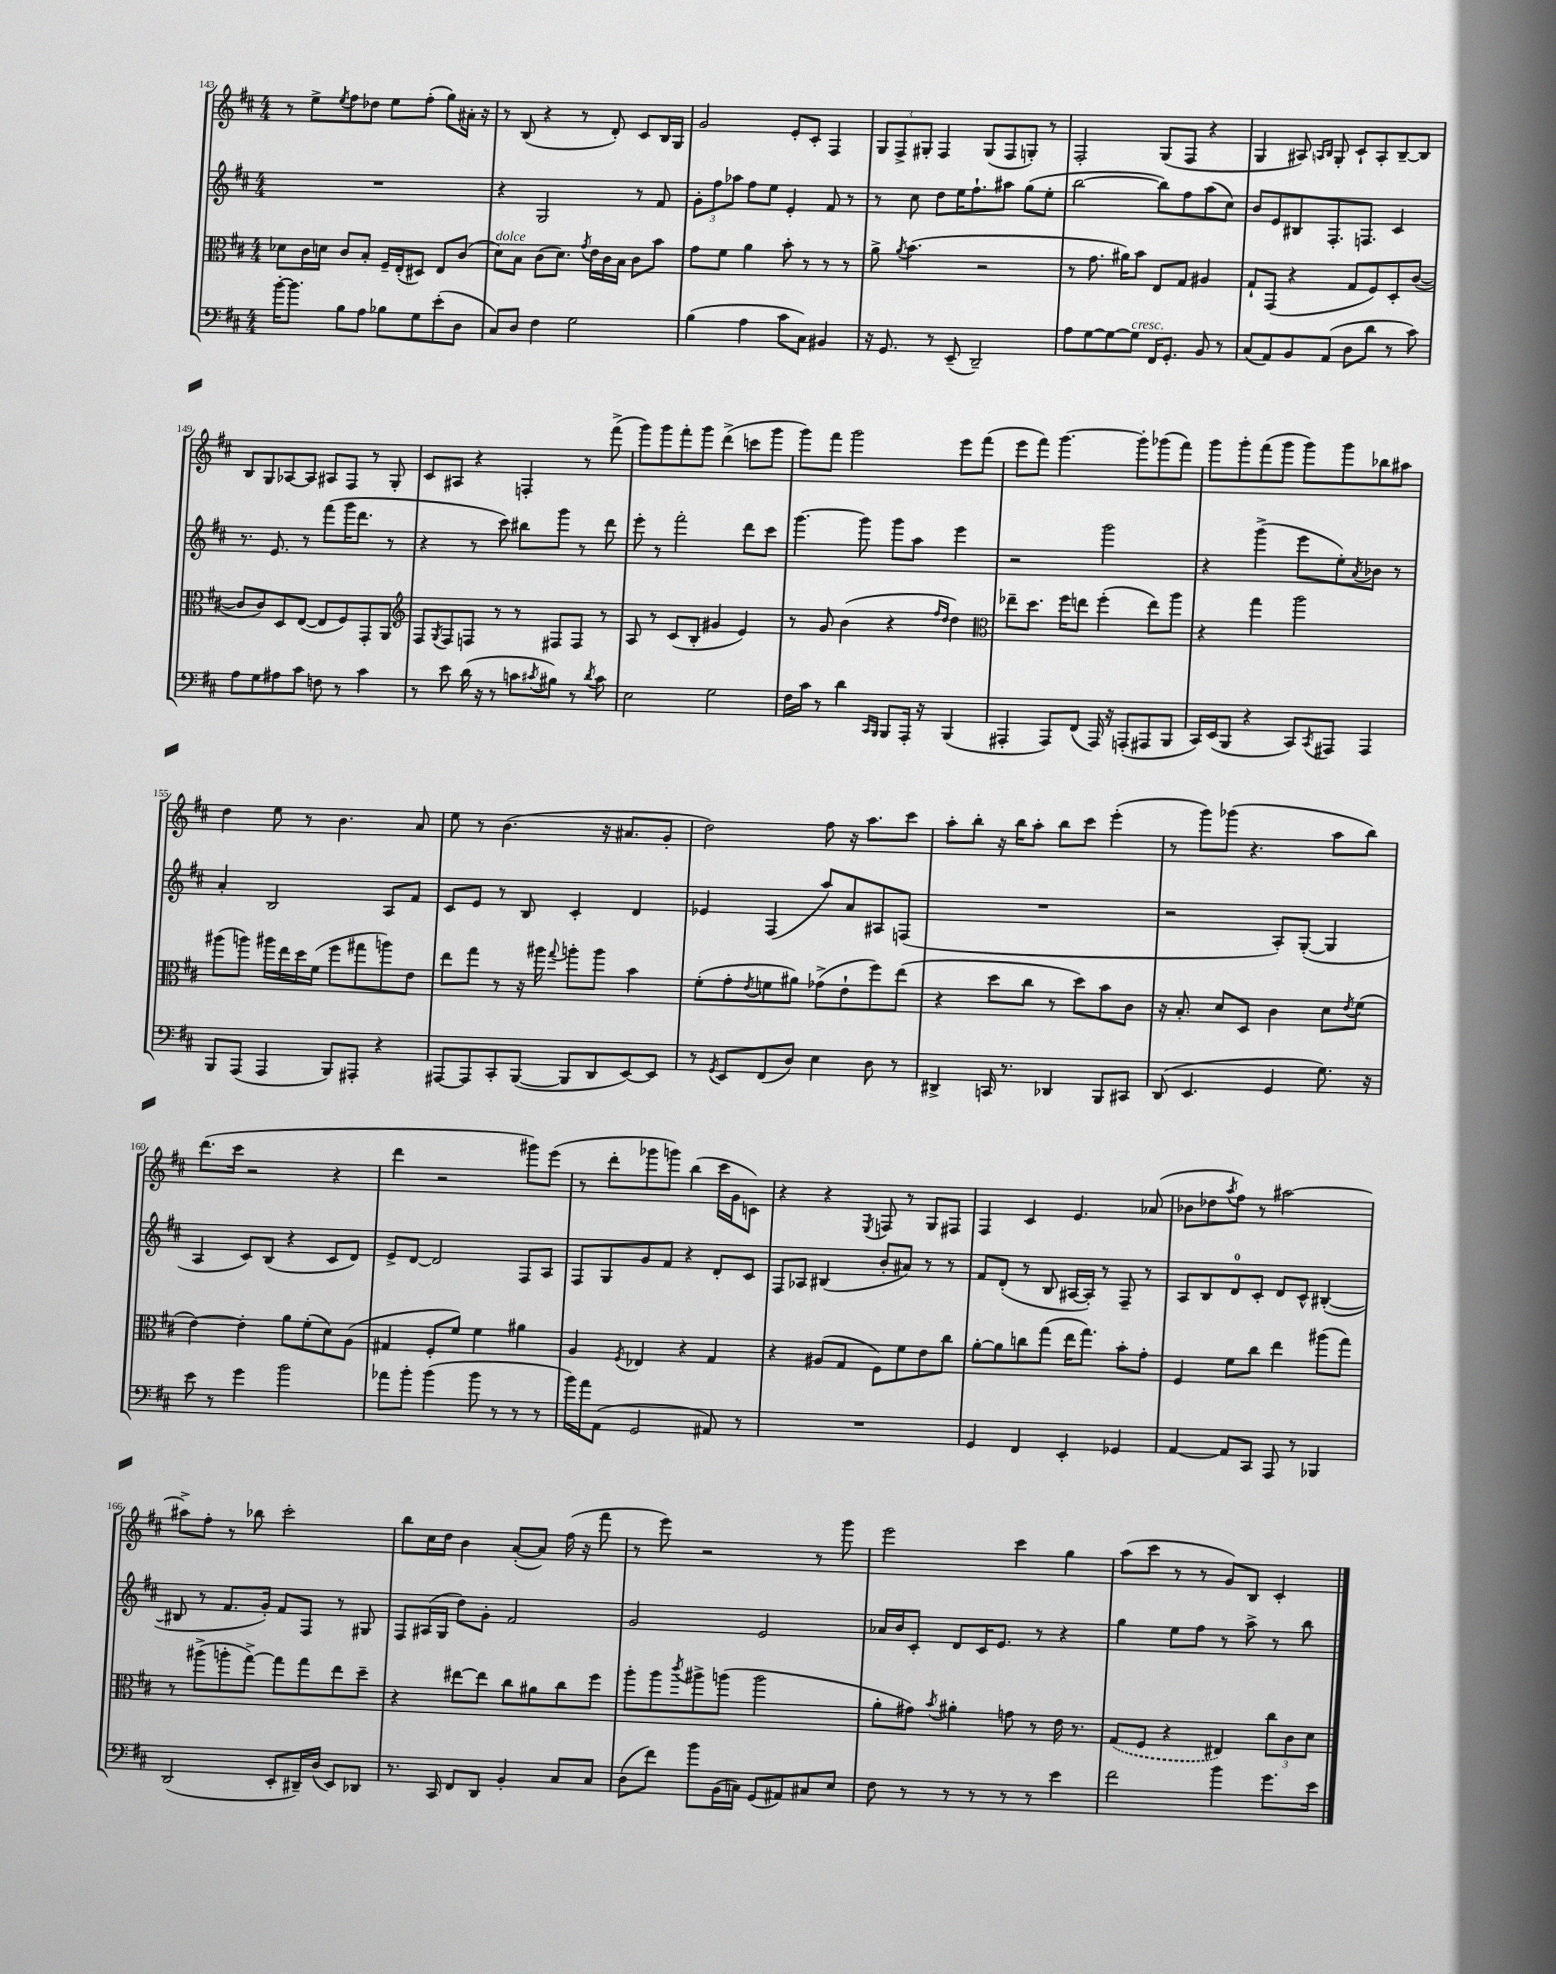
<<
\new StaffGroup <<
\new Staff = "s0" {
    \clef treble \key d \major \numericTimeSignature \time 4/4
    r8 e''8-> \acciaccatura { e''8 } fis''8 des''8 e''8 fis''8-.( g''8) ais'16-. r16 |
    r8 b8( r4 r8 d'8-.) cis'8 b16 g16 |
    g'2 e'8-. cis'8-. fis4 |
    \tuplet 3/2 { g8 fis8-> gis8-. } fis4 gis8( fis8 g8-.) r8 |
    fis2-. g8( fis8 r4 |
    g4 ais8) \grace { a16 b16 } g8-. cis'8-! a8-. b8~-- b8 |
    b8 g8 aes8~ aes8 ais8 fis8 r8 g8-. |
    cis'8 ais8 r4 f4-. r8 fis'''8->( |
    g'''8) g'''8 fis'''8-. g'''8 d'''4->( c'''8 g'''8 |
    g'''8) fis'''8 g'''2 e'''8 fis'''8( |
    e'''8 fis'''8) g'''4.~ g'''8-. ges'''8( fis'''8) |
    g'''8 g'''8-. fis'''8( g'''8 g'''8) g'''8 bes''8 ais''8 |
    d''4 e''8 r8 b'4. a'8 |
    e''8 r8 b'4.( r16 ais'8. g'8-. |
    d''2) fis''8 r16 a''8. cis'''8 |
    a''8-. b''8-. r16 b''16 a''8-. b''8 cis'''8 e'''4-.( |
    r8 g'''8) ges'''8( r4. a''8 b''8) |
    d'''8.( cis'''16 r2 r4 |
    d'''4 r2 gis'''8) e'''8( |
    r8 d'''8-. ges'''8 g'''8) b''4( cis'''16 g'16 c'8) |
    r4 r4 \acciaccatura { e8 } f8 r8 g8 fis8 |
    fis4 cis'4 e'4. aes'8( |
    bes'8 des''8 \acciaccatura { a''8 } fis''8) r8 ais''2~ |
    ais''8-> fis''8-. r8 bes''8 cis'''2-. |
    b''8 cis''16 d''16 b'4 a'8~-.( a'8) fis''16( r16 fis'''8 |
    r8 e'''8) r2 r8 g'''8 |
    e'''2 cis'''4 g''4 |
    a''8( cis'''8 r8 r8 g'8) b8 cis'4-. \bar "|." |
}
\new Staff = "s1" {
    \clef treble \key d \major \numericTimeSignature \time 4/4
    R1 |
    r4 g2 r8 fis'8 |
    \tuplet 3/2 { g'8-. fis''8 aes''8 } fis''8 e''8 e'4-. fis'8 r8 |
    r8 cis''8 d''8 e''16 fis''8.-! ais''8 g''8( e''8-. |
    b''2~ b''8) fis''8 a''8( cis''8) |
    b'8 e'8 bis8 fis8.-. f8. cis'4 |
    r8. e'8. r8 fis'''8( g'''16 d'''8. r8 |
    r4 r8 cis'''8) bis''8 g'''8 r8 d'''8 |
    e'''8-. r8 fis'''2-. d'''8 cis'''8 |
    g'''4.~ g'''8 g'''8 a''8 e'''4 |
    r2 g'''2 |
    r4 g'''4->( e'''8 e''8-.) \acciaccatura { a'8 } bes'8 r8 |
    a'4-. b2 a8 fis'8 |
    cis'8 e'8 r8 b8 cis'4-. d'4 |
    ees'4 fis4( a''8) a'8 ais8 f8( |
    R1 |
    r2 a8-.) g8~-.( g4 |
    a4 cis'8) b8( r4 cis'8 d'8) |
    e'8-> d'8~ d'2 fis8 a8 |
    fis8 g8 g'8 fis'8 r4 d'8-. cis'8 |
    fis8 aes8 bis4( b'8-. ais'8) r8 r8 |
    fis'8 d'8-.( r8 b8 ais16~ ais16-.) r8 fis8-- r8 |
    a8 b8 d'8-0 cis'8-. d'8 cis'8-^ bis4~-.( |
    bis8 r8 fis'8. g'16-.) fis'8 fis8 r8 gis8 |
    fis8 ais16( g16 d''8) g'8-. fis'2 |
    g'2 e'2 |
    aes'16 b'16 cis'8-. d'8 cis'16 e'8. r8 r4 |
    g''4 e''8 fis''8 r8 a''8-> r8 b''8 \bar "|." |
}
\new Staff = "s2" {
    \clef alto \key d \major \numericTimeSignature \time 4/4
    des'8 cis'16 d'16 cis'8 b8-. fis16-- e16-.( dis8) e8 cis'8( |
    d'8^\markup { \italic "dolce" }) b8 cis'8( d'8.) \acciaccatura { g'8 } e'16 cis'16 b16 cis'8 b'8 |
    g'8 fis'8 a'4 b'8-. r8 r8 r8 |
    a'8-> \acciaccatura { a'8 } b'4.( r2 |
    r8 g'8. ais'16) b'8 e8 g8 ais4 |
    g8-! g,8( r4 g8 fis8) d8-. cis'8~( |
    cis'8 cis'8) d8 e8~( e8 fis8) g,8-. a,8 |
    \clef treble fis8 \acciaccatura { g8 } fis8 f8 r8 r8 fis8 fis8 r8 |
    a8 r8 cis'8( b8-. gis'4 e'4) |
    r8 g'8 b'4( r4 \grace { fis''16 d''16 } d''4) |
    \clef alto ees''8-- d''8. fis''16 e''8 fis''4-.( e''8) a''8 |
    r4 g''4 a''2 |
    ais''8( a''8) ais''16 e''16 d''16 fis'16( fis''8 gis''8 a''8) e'8 |
    e''8 g''8 r8 r16 ais''16 \appoggiatura { g''8 } a''8-. a''8 b'4 |
    fis'8-.( g'8-. \acciaccatura { e'8 } f'8 ais'8) ges'8->( e'8-! fis''8) e''8( |
    r4 d''8 cis''8 r8 d''8) b'8 cis'8 |
    r16 b8.-. d'8 d8 cis'4 d'8 \acciaccatura { e'8 } fis'8( |
    e'4~) e'4-. a'8 fis'8-.( d'8) a8( |
    gis4 fis8-. fis'8) fis'4 ais'4 |
    a4 \acciaccatura { fis8 } ees4 r4 g4 |
    r4 ais8( g8 fis8) fis'8 e'8 cis''8 |
    a'8~-. a'8 c''8 g''8( e''16 g''8.) b'8-. g'8-. |
    fis4 fis'8 cis''8 e''4 ais''8( g''8) |
    r8 ais''8->( a''8-. g''8~->) g''8 g''8 e''8 d''8-- |
    r4 eis''8~ eis''8 cis''8 ais'8 cis''8 fis''8 |
    a''8-. a''8 \acciaccatura { cis'''8 } ais''8-> a''8( a''2 |
    a'8-. gis'8) \acciaccatura { b'8 } ais'4-. g'8 r8 e'16 r8. |
    \once \slurDashed g8( fis8 r4 eis4) \tuplet 3/2 { cis''8 cis'8 d'8 } \bar "|." |
}
\new Staff = "s3" {
    \clef bass \key d \major \numericTimeSignature \time 4/4
    b'16~-. b'8. b8 a8 bes8 g8 e'8-.( d8 |
    cis8) d8 fis4 g2 |
    b4( a4 cis'8 cis8) bis,4 |
    r16 g,8. r8 e,8--( d,2--) |
    a8 g8~ g8~ g8^\markup { \italic "cresc." } fis,16 g,8.-. b,8 r8 |
    cis8( a,8) b,8 a,8( d8 d'8 r8 cis'8) |
    a8 g8 ais8 cis'8 f8 r8 cis'4 |
    r8 e'8 d'16( r16 r8 c'8 \acciaccatura { cis'8 } bis8) r8 \acciaccatura { d'8 } cis'8 |
    e2 g2 |
    fis16 cis'16 r8 d'4 \grace { cis,16 b,,16 } b,,8 a,,16-. r16 b,,4( |
    ais,,4-. ais,,8) fis,8( ais,,16) r16 a,,8-.( ais,,8 b,,8 |
    cis,16) e,16( b,,8 r4 cis,8) \acciaccatura { cis,8 } ais,,8 ais,,4 |
    b,,8 a,,8( a,,4 b,,8) ais,,8-. r4 |
    ais,,8~ ais,,8 cis,8-. b,,8~( b,,8 d,8 e,8~) e,8 |
    r8 \acciaccatura { g,8 } e,8 fis,8( d8) e4 d8 r8 |
    dis,4-> c,16 r8. des,4 b,,8 cis,8 |
    d,8( e,4. g,4 g8.) r16 |
    e'8 r8 g'4 b'2 |
    aes'8 b'8-. b'4( b'8 r8 r8 r8 |
    b'16) a'16 a,8( g,2 ais,8) r8 |
    R1 |
    g,4 fis,4 e,4-. ges,4 |
    a,4~ a,8 cis,8 a,,8 r8 bes,,4 |
    d,2( e,8-. dis,16--) d16( e,8) des,8 |
    r8. cis,16 fis,8 d,8 b,4-. cis8 cis8 |
    d8( fis'8) b'8 b,16( c16) g,8( ais,8) cis8 e8 |
    fis8 r8 r8 r8 r8 r8 e'4 |
    fis'2 b'4 g'8. e'16 \bar "|." |
}
>>
>>
\layout { \context { \Score currentBarNumber = #143 } }
